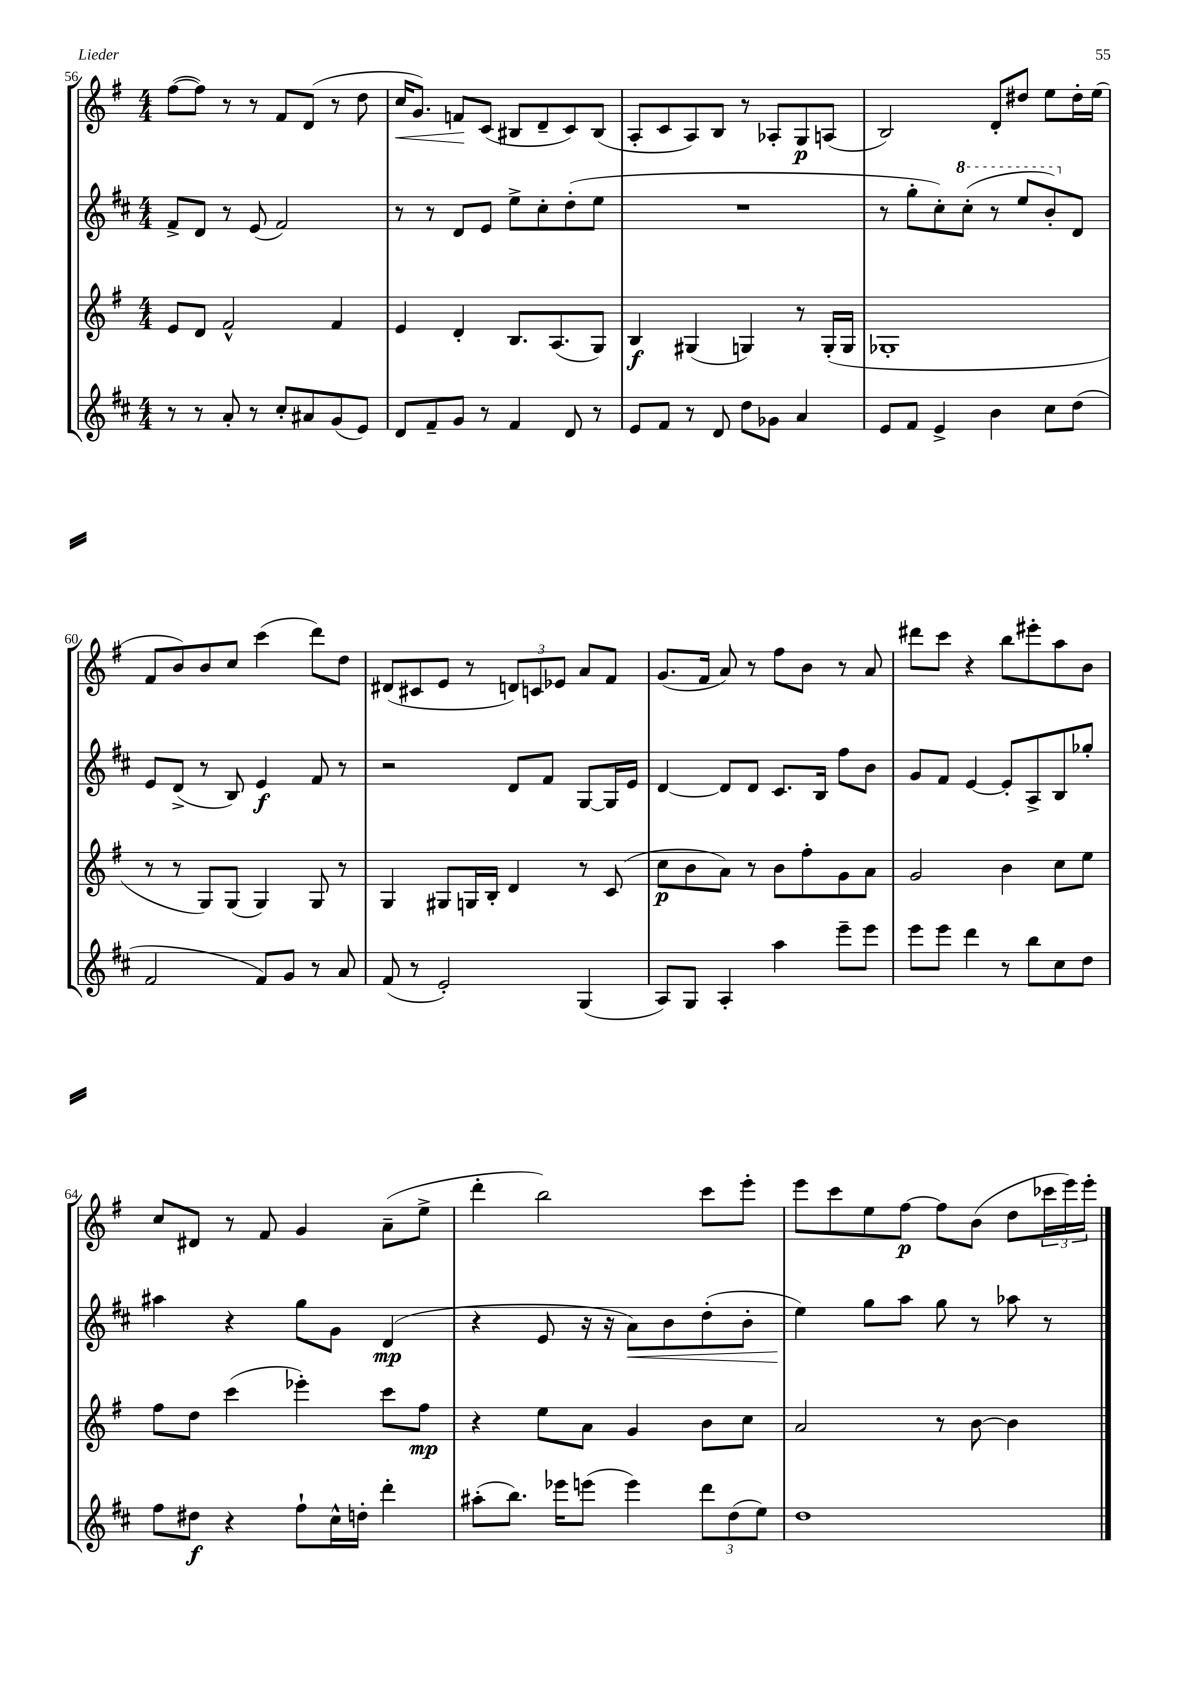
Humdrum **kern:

**kern	**dynam	**kern	**dynam	**kern	**dynam	**kern	**dynam
*part4	*part4	*part3	*part3	*part2	*part2	*part1	*part1
*staff4	*staff4	*staff3	*staff3	*staff2	*staff2	*staff1	*staff1
*clefG2	*	*clefG2	*	*clefG2	*	*clefG2	*
*k[f#c#]	*	*k[f#]	*	*k[f#c#]	*	*k[f#]	*
*M4/4	*	*M4/4	*	*M4/4	*	*M4/4	*
=56	=56	=56	=56	=56	=56	=56	=56
8r	.	8e/L	.	8f#^/L	.	([8ff#\L	.
8r	.	8d/J	.	8d/J	.	8ff#\J])	.
8a'/	.	2f#^^/	.	8r	.	8r	.
8r	.	.	.	(8e/	.	8r	.
8cc#'/L	.	.	.	2f#/)	.	8f#/L	.
8a#X/	.	.	.	.	.	(8d/J	.
(8g/	.	4f#/	.	.	.	8r	.
8e/J)	.	.	.	.	.	8dd\	.
=57	=57	=57	=57	=57	=57	=57	=57
!	!	!	!	!	!	!	!LO:HP:b
8d/L	.	4e/	.	8r	.	16cc/KL	<
.	.	.	.	.	.	8.g/J)	.
8f#~/	.	.	.	8r	.	.	.
8g/J	.	4d'/	.	8d/L	.	8fn/L	.
8r	.	.	.	8e/J	.	(8c/J	[
4f#/	.	8.B/L	.	8ee^\L	.	8B#X/L	.
.	.	.	.	8cc#'\	.	8d~/	.
.	.	(8.A/	.	.	.	.	.
8d/	.	.	.	(8dd'\	.	8c/)	.
8r	.	8G/J)	.	8ee\J	.	(8B#/J	.
=58	=58	=58	=58	=58	=58	=58	=58
8e/L	.	4B/	f	1r	.	8A'/L	.
8f#/J	.	.	.	.	.	8c/	.
8r	.	(4G#X/	.	.	.	8A/)	.
8d/	.	.	.	.	.	8B/J	.
8dd\L	.	4Gn/)	.	.	.	8r	.
8g-X\J	.	.	.	.	.	8A-X'/L	.
4a/	.	8r	.	.	.	8G/	p
.	.	(16G'/LL	.	.	.	(8An/J	.
.	.	16G/JJ	.	.	.	.	.
=59	=59	=59	=59	=59	=59	=59	=59
8e/L	.	1G-X'	.	8r	.	2B/)	.
8f#/J	.	.	.	8gg'\L	.	.	.
4e^/	.	.	.	8cc#'\)	.	.	.
*	*	*	*	*8va	*	*	*
.	.	.	.	(8ccc#'\J	.	.	.
4b\	.	.	.	8r	.	8d'/L	.
.	.	.	.	8eee/L	.	8dd#X/J	.
8cc#\L	.	.	.	8bb'/)	.	8ee\L	.
*	*	*	*	*X8va	*	*	*
(8dd\J	.	.	.	8d/J	.	16dd#'\L	.
.	.	.	.	.	.	(16ee\JJ	.
!!LO:LB:g=z
=60	=60	=60	=60	=60	=60	=60	=60
2f#/	.	8r	.	8e/L	.	8f#/L	.
.	.	8r	.	(8d^/J	.	8b/)	.
.	.	8G/L)	.	8r	.	8b/	.
.	.	(8G/J	.	8B/)	.	8cc/J	.
8f#/L)	.	4G/)	.	4e/	f	(4ccc\	.
8g/J	.	.	.	.	.	.	.
8r	.	8G/	.	8f#/	.	8ddd\L)	.
8a/	.	8r	.	8r	.	8dd\J	.
=61	=61	=61	=61	=61	=61	=61	=61
(8f#/	.	4G/	.	2r	.	(8d#X/L	.
8r	.	.	.	.	.	8c#X/	.
2e'/)	.	8G#X/L	.	.	.	8e/J	.
.	.	16Gn/L	.	.	.	8r	.
.	.	16B'/JJ	.	.	.	.	.
.	.	4d/	.	8d/L	.	12dn/L)	.
.	.	.	.	.	.	12cn/	.
.	.	.	.	8f#/J	.	.	.
.	.	.	.	.	.	12e-X/J	.
(4G/	.	8r	.	[8G/L	.	8a/L	.
.	.	(8c/	.	16G/L]	.	8f#/J	.
.	.	.	.	16e/JJ	.	.	.
=62	=62	=62	=62	=62	=62	=62	=62
8A/L)	.	8cc\L	p	[4d/	.	(8.g/L	.
8G/J	.	8b\	.	.	.	.	.
.	.	.	.	.	.	16f#/Jk	.
4A'/	.	8a\J)	.	8d/L]	.	8a/)	.
.	.	8r	.	8d/J	.	8r	.
4aa\	.	8b\L	.	8.c#/L	.	8ff#\L	.
.	.	8ff#'\	.	.	.	8b\J	.
.	.	.	.	16B/Jk	.	.	.
8eee~\L	.	8g\	.	8ff#\L	.	8r	.
8eee\J	.	8a\J	.	8b\J	.	8a/	.
=63	=63	=63	=63	=63	=63	=63	=63
8eee\L	.	2g/	.	8g/L	.	8ddd#X\L	.
8eee\J	.	.	.	8f#/J	.	8ccc\J	.
4ddd\	.	.	.	[4e/	.	4r	.
8r	.	4b\	.	8e'/L]	.	8bb\L	.
8bb\L	.	.	.	8A^/	.	8eee#X'\	.
8cc#\	.	8cc\L	.	8B/	.	8aa\	.
8dd\J	.	8ee\J	.	8gg-X'/J	.	8b\J	.
!!LO:LB:g=z
=64	=64	=64	=64	=64	=64	=64	=64
8ff#\L	.	8ff#\L	.	4aa#X\	.	8cc/L	.
8dd#X\J	f	8dd\J	.	.	.	8d#X/J	.
4r	.	(4ccc\	.	4r	.	8r	.
.	.	.	.	.	.	8f#/	.
8ff#`\L	.	4eee-X'\)	.	8gg\L	.	4g/	.
16cc#^^\L	.	.	.	8g\J	.	.	.
16ddn'\JJ	.	.	.	.	.	.	.
4ddd'\	.	8ccc\L	.	(4d/	mp	(8a~\L	.
.	.	8ff#\J	mp	.	.	8ee^\J	.
=65	=65	=65	=65	=65	=65	=65	=65
(8aa#X'\L	.	4r	.	4r	.	4ddd'\	.
8.bb\J)	.	.	.	.	.	.	.
.	.	8ee\L	.	8e/	.	2bb\)	.
16eee-X\KL	.	.	.	.	.	.	.
(8eeen\J	.	8a\J	.	16r	.	.	.
.	.	.	.	16r	.	.	.
!	!	!	!	!	!LO:HP:b	!	!
4eee\)	.	4g/	.	8a\L)	<	.	.
.	.	.	.	8b\	.	.	.
12ddd\L	.	8b\L	.	(8dd'\	.	8ccc\L	.
(12dd\	.	.	.	.	.	.	.
.	.	8cc\J	.	8b'\J	.	8eee'\J	.
12ee\J)	.	.	.	.	.	.	.
=66	=66	=66	=66	=66	=66	=66	=66
1dd	.	2a/	.	4ee\)	.	8eee\L	.
.	.	.	.	.	.	8ccc\	.
.	.	.	.	8gg\L	[	8ee\	.
.	.	.	.	8aa\J	.	[8ff#\J	p
.	.	8r	.	8gg\	.	8ff#\L]	.
.	.	[8b\	.	8r	.	(8b\J	.
.	.	4b\]	.	8aa-X\	.	8dd\L	.
.	.	.	.	8r	.	24ccc-X\L	.
.	.	.	.	.	.	24eee\)	.
.	.	.	.	.	.	24eee'\JJ	.
==	==	==	==	==	==	==	==
*-	*-	*-	*-	*-	*-	*-	*-
